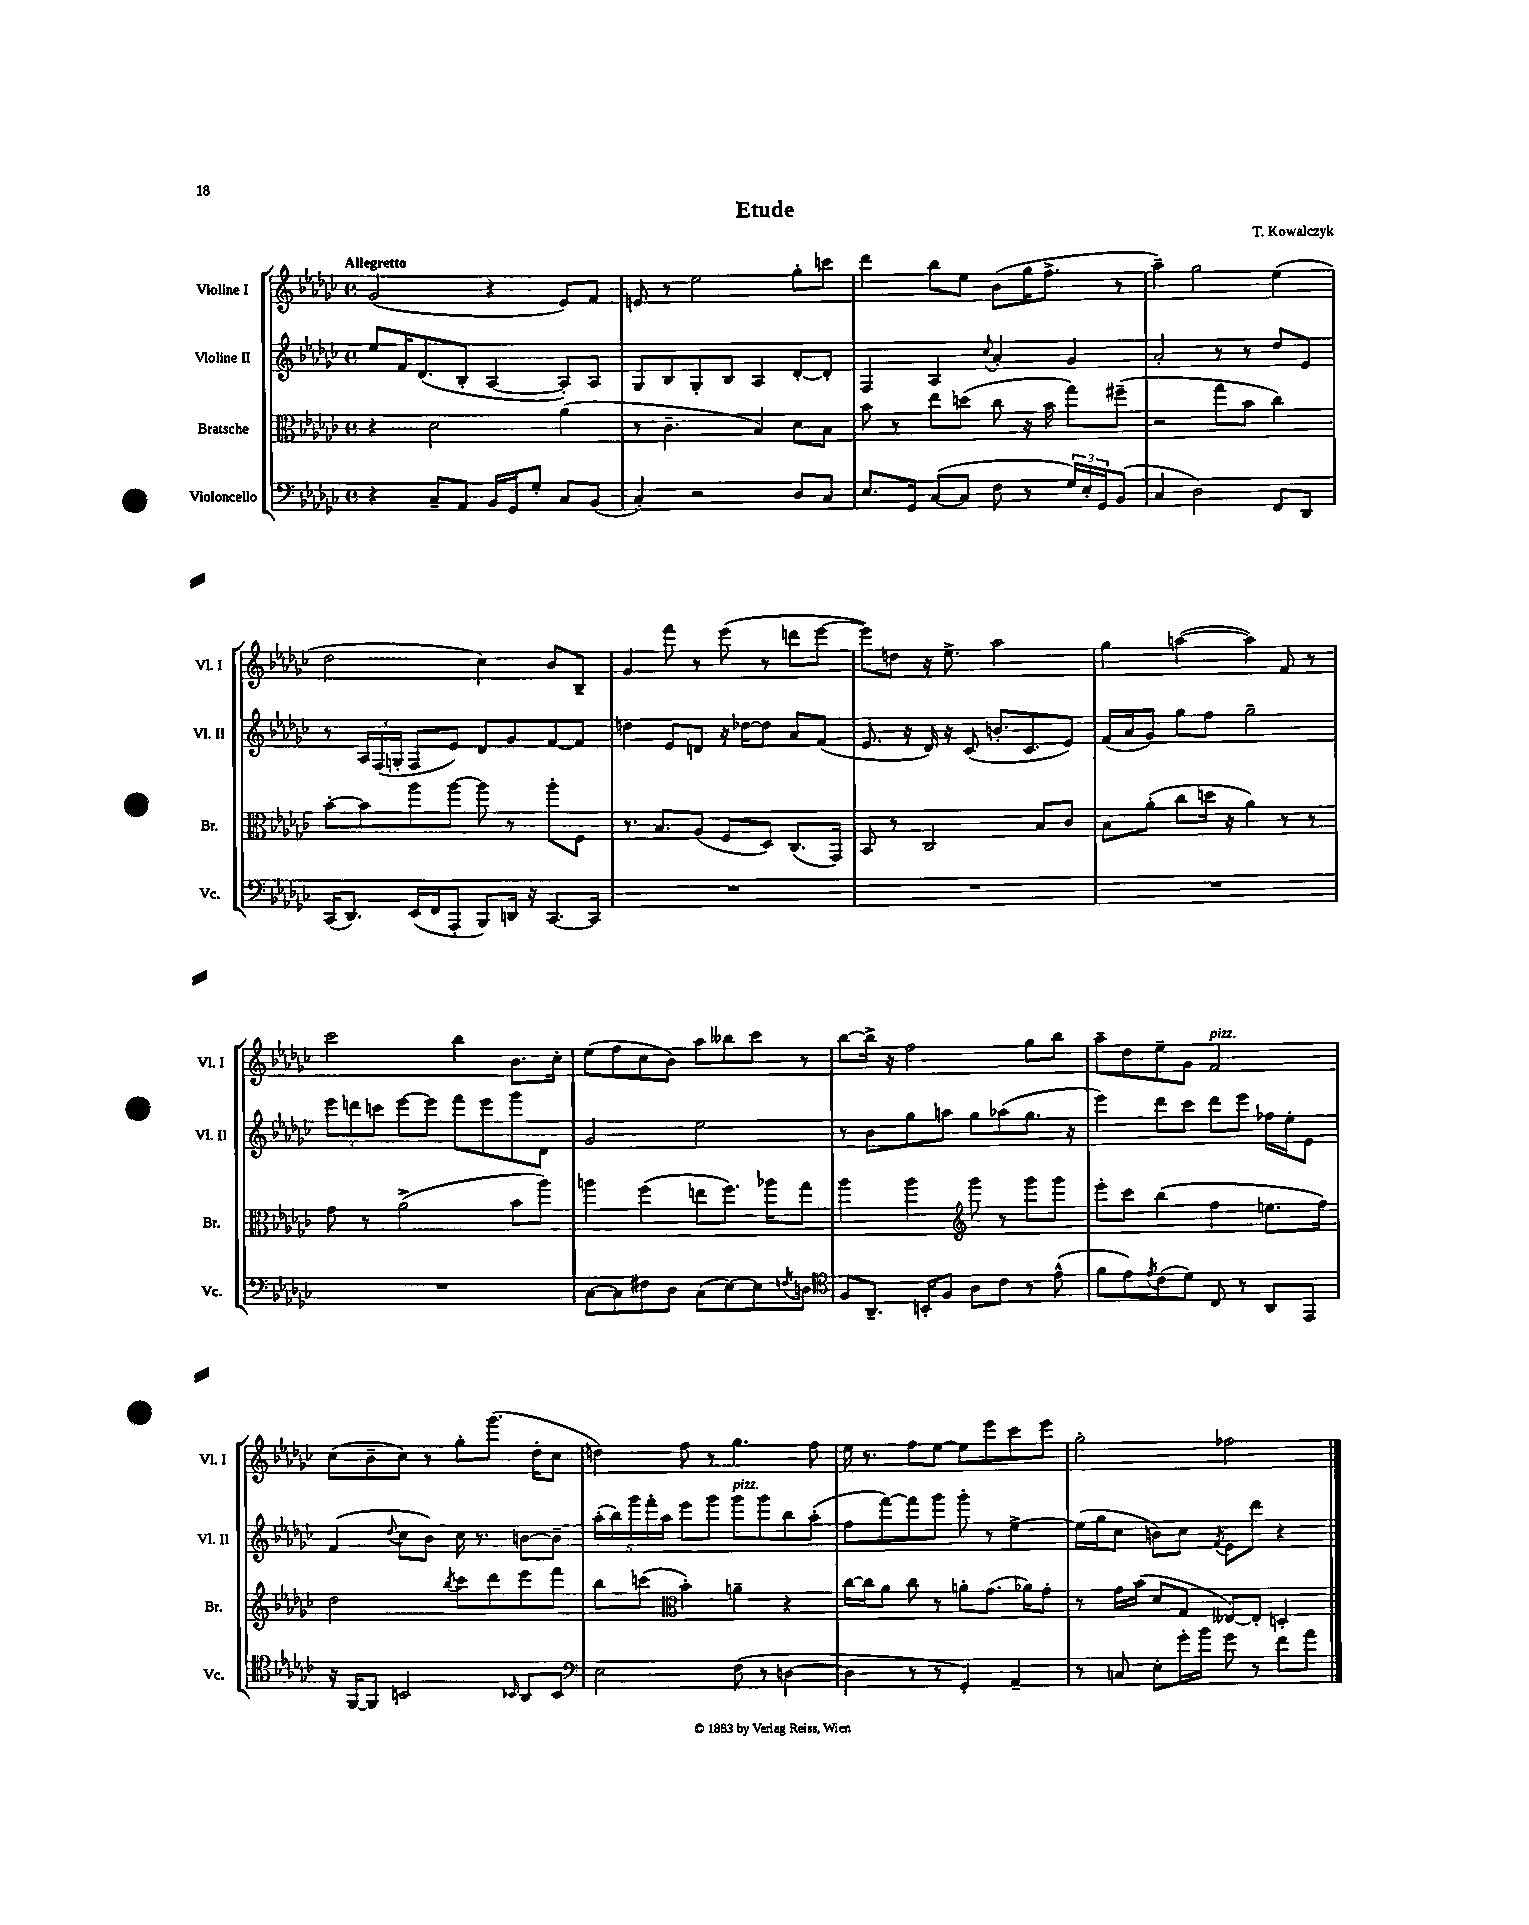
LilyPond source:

\header { title = "Etude" composer = "T. Kowalczyk" }
<<
\new StaffGroup <<
\new Staff = "s0" \with { instrumentName = "Violine I" shortInstrumentName = "Vl. I" } {
    \clef treble \key ges \major \defaultTimeSignature \time 4/4 \tempo "Allegretto"
    ges'2( r4 ees'8) f'8 |
    e'8 r8 ees''2 ges''8-. c'''8 |
    des'''4 bes''8 ees''8 bes'8( ges''16 f''8.-> r8 |
    aes''4--) ges''2 ees''4( |
    des''2 ces''4) bes'8 bes8-- |
    ges'4 f'''8 r8 ees'''8( r8 d'''8 ees'''8~ |
    ees'''8) d''8 r16 ees''8.-> aes''2 |
    ges''4 a''4~( a''4) f'8 r8 |
    ces'''2 bes''4 bes'8. ces''16-. |
    ees''8( f''8 ces''8 bes'8) aes''8 beses''8 ces'''8 r8 |
    bes''8~ bes''16-> r16 f''2 ges''8 bes''8 |
    aes''8-- des''8 ees''8-- ges'8 f'2^\markup { \italic "pizz." } |
    ces''8( bes'8-- ces''8) r8 ges''8-. ges'''8.( des''16-. ces''8 |
    d''4) f''8 r8 ges''4. f''8 |
    ees''16 r8. f''8 ees''8~ ees''8 ees'''8 ces'''8 ees'''8 |
    ges''2-. fes''2 \bar "|." |
}
\new Staff = "s1" \with { instrumentName = "Violine II" shortInstrumentName = "Vl. II" } {
    \clef treble \key ges \major \defaultTimeSignature \time 4/4
    ees''8 f'16 des'8.( bes8-. aes4~ aes8-.) aes8 |
    ges8 bes8 ges8-. bes8 aes4 des'8~-. des'8-. |
    f4 aes4 \appoggiatura { ces''8 } aes'4-. ges'4 |
    aes'2-. r8 r8 des''8 ees'8 |
    r8 \tuplet 3/2 { aes16 f16( g16-. } f8 ees'8) des'8 ges'8 f'8~ f'8 |
    d''4 ees'8 d'8 r16 des''16~ des''8 aes'8 f'8( |
    ees'8. r16 des'16) r16 ces'8( b'8.-. ces'8. ees'8) |
    f'16( aes'16 ges'8) ges''8 f''8 ges''2-- |
    \tuplet 3/2 { ees'''8 d'''8 c'''8 } ees'''8~ ees'''8 f'''8 ees'''8 ges'''8 des'8 |
    ges'2 ees''2 |
    r8 bes'8 ges''8 a''8 ges''8 aes''8( ges''8. r16 |
    ees'''4) des'''8 ces'''8 des'''8 ees'''8 fes''16 ees''16-. ees'8 |
    f'4( \appoggiatura { des''8 } ces''8 bes'8) ces''16 r8. b'8~ b'8-- |
    \tuplet 5/4 { aes''16-.( bes''16) ges'''16 f'''16-. aes''16 } ees'''8 ges'''8 ges'''8^\markup { \italic "pizz." } ges'''8 bes''8 aes''8-.( |
    f''8 f'''8~) f'''8 ges'''8 ges'''8-. r8 ees''4~-> |
    ees''16( ges''16 ces''8 b'8) ces''8 \acciaccatura { f'8 } ees'8 des'''8 r4 \bar "|." |
}
\new Staff = "s2" \with { instrumentName = "Bratsche" shortInstrumentName = "Br." } {
    \clef alto \key ges \major \defaultTimeSignature \time 4/4
    r4 des'2 aes'4( |
    r8 ces'4.-- bes4) des'8 bes8 |
    bes'8 r8 ees''8 d''8( ces''8 r16 bes'16 ges''8) fis''8--( |
    r2 ges''8 bes'8 ces''4) |
    bes'8~-. bes'8 aes''8 aes''8~ aes''8 r8 aes''8-. f8 |
    r8. bes8. aes8( f8 des8) ces8.( ges,16) |
    bes,8 r8 ces2 bes8 ces'8 |
    bes8 aes'8-.( ces''8 d''16 r16 aes'4) r8 r8 |
    ges'8 r8 aes'2->( bes'8 aes''8) |
    a''4 f''4( e''8 f''8.) aes''16 ges''8 |
    aes''4 aes''4 \clef treble ges'''8 r8 ges'''8 ges'''8 |
    ees'''8-. ces'''8 bes''4( f''4 e''8. f''16) |
    des''2 \acciaccatura { bes''8 } ces'''8 des'''8 ees'''8 f'''8 |
    bes''8 c'''8( \clef alto bes'4-.) a'4-- r4 |
    ces''16~ ces''16 aes'8 ces''8 r8 a'8-. ges'8.( aes'16) ges'8-. |
    r8 ges'16 bes'16( des'8 ges8 eeses8~) eeses8-. d4-. \bar "|." |
}
\new Staff = "s3" \with { instrumentName = "Violoncello" shortInstrumentName = "Vc." } {
    \clef bass \key ges \major \defaultTimeSignature \time 4/4
    r4 ces8-- aes,8 bes,16 ges,16 ges8-. ces8 bes,8( |
    ces4-.) r2 des8 ces8 |
    ees8. ges,16 ces8~( ces8 f8 r8 \tuplet 3/2 { ges16) ees16-. ges,16 } bes,8( |
    ces4 des2) f,8 des,8 |
    ces,16( des,8.) ees,16( f,16 aes,,8-. bes,,8) d,16 r16 ces,8.~ ces,16 |
    R1 |
    R1 |
    R1 |
    R1 |
    ces8~ ces8 fis8 des8 ces8( ees8~) ees8 \acciaccatura { f8 } d8 |
    \clef tenor f8 aes,8.-- b,16-. f8 aes8 ces'8 r8 ees'8-^( |
    f'8 ees'8) \acciaccatura { ees'8 } ces'8( des'8) ces8 r8 aes,8 ees,8 |
    r16 f,16~ f,8 b,2 \grace { bes,16 } aes,8 bes,8 |
    \clef bass ees2 f8( r8 d4~ |
    d4 r8 r8 ges,4-.) aes,4-- |
    r8 c8 ees8-. ges'16-. bes'16 ges'8 r8 f'8 aes'8 \bar "|." |
}
>>
>>
\layout { \context { \Score \remove "Bar_number_engraver" } }
